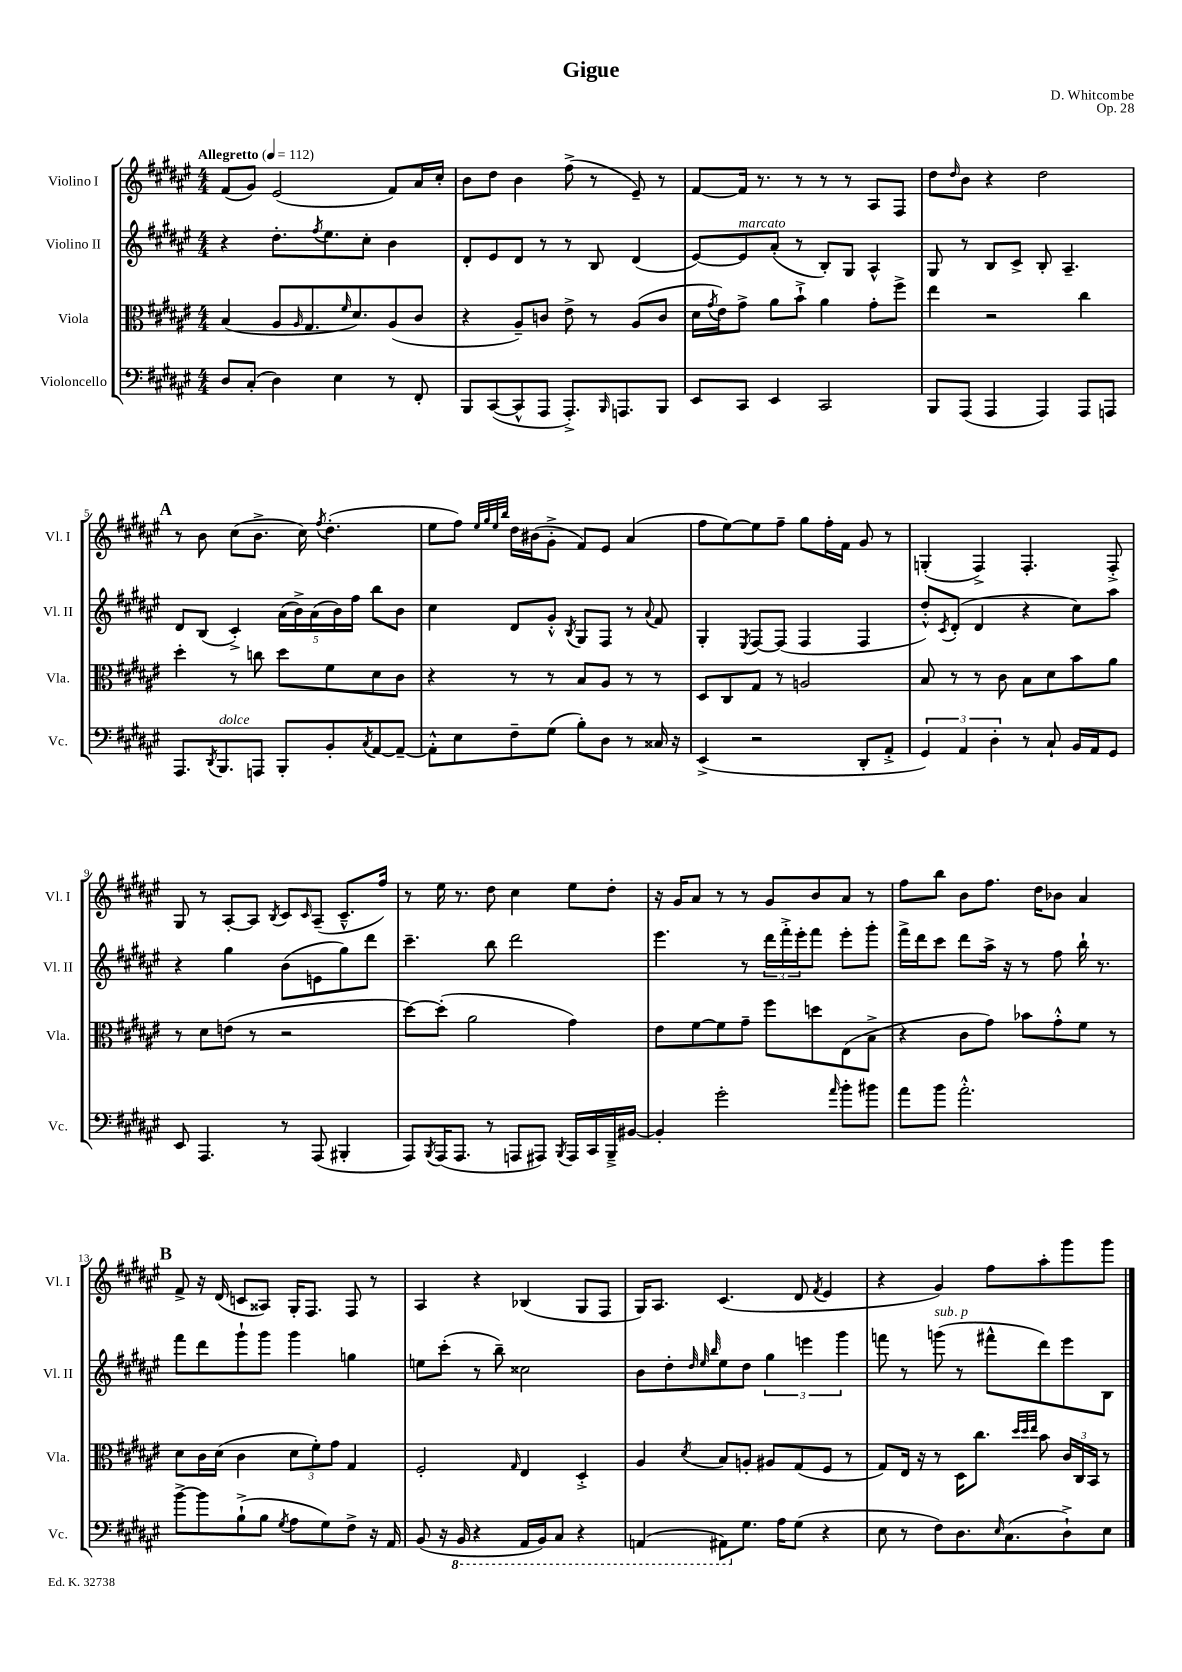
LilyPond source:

\header { title = "Gigue" composer = "D. Whitcombe" opus = "Op. 28" }
<<
\new StaffGroup <<
\new Staff = "s0" \with { instrumentName = "Violino I" shortInstrumentName = "Vl. I" } {
    \clef treble \key fis \major \numericTimeSignature \time 4/4 \tempo "Allegretto" 4 = 112
    fis'8( gis'8) eis'2( fis'8) ais'16 cis''16-. |
    b'8 dis''8 b'4 fis''8->( r8 eis'8--) r8 |
    fis'8~ fis'16 r8. r8 r8 r8 ais8 fis8 |
    dis''8 \grace { dis''16 } b'8 r4 dis''2 |
    \mark \markup { \bold "A" } r8 b'8 cis''8( b'8.-> cis''16) \acciaccatura { fis''8 } dis''4.-.( |
    eis''8 fis''8) \grace { eis''32 gis''32 eis''32 b''32 } dis''16 bis'16( gis'8-.-> fis'8) eis'8 ais'4( |
    fis''8 eis''8~) eis''8 fis''8-- gis''8 fis''16-. fis'16 gis'8 r8 |
    g4-.( fis4->) fis4.-. fis8-.-> |
    gis8 r8 ais8~-. ais8 \acciaccatura { b8 } cis'8 \grace { cis'16 } ais8--( cis'8.---^ fis''16) |
    r8 eis''16 r8. dis''8 cis''4 eis''8 dis''8-. |
    r16 gis'16 ais'8 r8 r8 gis'8 b'8 ais'8 r8 |
    fis''8 b''8 b'8 fis''8. dis''16 bes'8 ais'4 |
    \mark \markup { \bold "B" } fis'8-> r16 dis'16( c'8 aisis8) gis16-. fis8. fis8 r8 |
    ais4 r4 bes4( gis8 fis8 |
    gis16) ais8. cis'4.( dis'8 \acciaccatura { fis'8 } eis'4 |
    r4 gis'4) fis''8 ais''8-. gis'''8 gis'''8 \bar "|." |
}
\new Staff = "s1" \with { instrumentName = "Violino II" shortInstrumentName = "Vl. II" } {
    \clef treble \key fis \major \numericTimeSignature \time 4/4
    r4 dis''8.-. \acciaccatura { fis''8 } eis''8. cis''8-. b'4 |
    dis'8-. eis'8 dis'8 r8 r8 b8 dis'4( |
    eis'8~) eis'8^\markup { \italic "marcato" } ais'8-.( r8 b8-.) gis8 ais4-^ |
    gis8 r8 b8 cis'8-> b8-. ais4.-- |
    \mark \markup { \bold "A" } dis'8 b8( cis'4-.->) \tuplet 5/4 { ais'16( b'16->) ais'16( b'16) fis''16 } b''8 b'8 |
    cis''4 dis'8 gis'8-.-^ \acciaccatura { b8 } gis8 fis8 r8 \appoggiatura { ais'8 } fis'8 |
    gis4-. \acciaccatura { eis8 } fis8~ fis8( fis4 fis4 |
    dis''8-.-^) \acciaccatura { cis'8 } dis'8-.( dis'4 r4 cis''8) ais''8 |
    r4 gis''4 b'8( e'8 gis''8) dis'''8 |
    cis'''4.-- b''8 dis'''2 |
    eis'''4. r8 \tuplet 3/2 { dis'''16 fis'''16-.-> eis'''16-. } fis'''8 eis'''8-. gis'''8-. |
    fis'''16-> dis'''16 cis'''8 dis'''8 ais''16-> r16 r8 fis''8 b''16-! r8. |
    \mark \markup { \bold "B" } fis'''8 dis'''8 gis'''8-! gis'''8 gis'''4 g''4 |
    e''8 cis'''8-.( r8 b''8--) cisis''2 |
    b'8 dis''8-. \grace { dis''32 eis''32 b''32 } eis''8 dis''8 \tuplet 3/2 { gis''4 e'''4 gis'''4 } |
    f'''8 r8 g'''8^\markup { \italic "sub. p" }( r8 fis'''8-^ dis'''8) eis'''8 b8 \bar "|." |
}
\new Staff = "s2" \with { instrumentName = "Viola" shortInstrumentName = "Vla." } {
    \clef alto \key fis \major \numericTimeSignature \time 4/4
    b4( ais8 \grace { ais16 } gis8. \grace { fis'16 } dis'8.) ais8( cis'8 |
    r4 ais8--) c'8 eis'8-> r8 ais8( c'8 |
    dis'16 \acciaccatura { gis'8 } eis'16) gis'8-> ais'8 b'8-!-> ais'4 gis'8-. fis''8-> |
    eis''4 r2 cis''4 |
    \mark \markup { \bold "A" } dis''4-. r8 c''8 dis''8 fis'8 dis'8 cis'8 |
    r4 r8 r8 b8 ais8 r8 r8 |
    dis8 cis8 gis8 r8 a2 |
    b8 r8 r8 cis'8 b8 dis'8 b'8 ais'8 |
    r8 dis'8 e'8( r8 r2 |
    dis''8~) dis''8-.( ais'2 gis'4) |
    eis'8 fis'8~ fis'8 gis'8-- fis''8 d''8 eis8( b8-> |
    r4 cis'8 gis'8) bes'8 gis'8-.-^ fis'8 r8 |
    \mark \markup { \bold "B" } dis'8 cis'16 dis'16( cis'4 \tuplet 3/2 { dis'8 fis'8-.) gis'8 } gis4 |
    fis2-. \grace { gis16 } eis4 dis4-.-> |
    ais4 \acciaccatura { dis'8 } b8 a8-. ais8 gis8( fis8 r8 |
    gis8) eis16 r16 r8 dis16 cis''8. \grace { dis''32 dis''32 eis''32 } b'8 \tuplet 3/2 { cis'16 cis16 b,16 } r8 \bar "|." |
}
\new Staff = "s3" \with { instrumentName = "Violoncello" shortInstrumentName = "Vc." } {
    \clef bass \key fis \major \numericTimeSignature \time 4/4
    dis8 cis8-.( dis4) eis4 r8 fis,8-. |
    b,,8 cis,8~( cis,8-^ ais,,8 ais,,8.-.->) \grace { b,,16 } a,,8. b,,8 |
    eis,8 cis,8 eis,4 cis,2 |
    b,,8 ais,,8( ais,,4 ais,,4) ais,,8 a,,8 |
    \mark \markup { \bold "A" } ais,,8. \acciaccatura { dis,8 } b,,8.^\markup { \italic "dolce" } a,,8 b,,8-. b,8-. \acciaccatura { cis8 } ais,8~ ais,8~-- |
    ais,8-.-^ eis8 fis8-- gis8( b8-.) dis8 r8 cisis16 r16 |
    eis,4->( r2 dis,8-. ais,8-.-> |
    \tuplet 3/2 { gis,4) ais,4 dis4-. } r8 cis8-! b,16 ais,16 gis,8 |
    eis,8 ais,,4. r8 ais,,8( bis,,4-. |
    ais,,8) \acciaccatura { b,,8 } ais,,16( ais,,8. r8 a,,8 ais,,8) \acciaccatura { b,,8 } ais,,16 cis,16 b,,16---> bis,16~ |
    bis,4-. gis'2-. \grace { ais'16 } b'8-. bis'8 |
    ais'8 b'8 ais'2.-.-^ |
    \mark \markup { \bold "B" } b'8~-> b'8 b8-!->( b8 \acciaccatura { gis8 } ais8 gis8) fis8-> r16 ais,16 |
    b,8( r16 \ottava #-1 b,,16 r4 ais,,16 b,,16) cis,8 r4 |
    a,,4( ais,,8) \ottava #0 gis8. ais16 gis8( r4 |
    eis8 r8 fis8) dis8. \grace { eis16 } cis8.( dis8-!->) eis8 \bar "|." |
}
>>
>>
